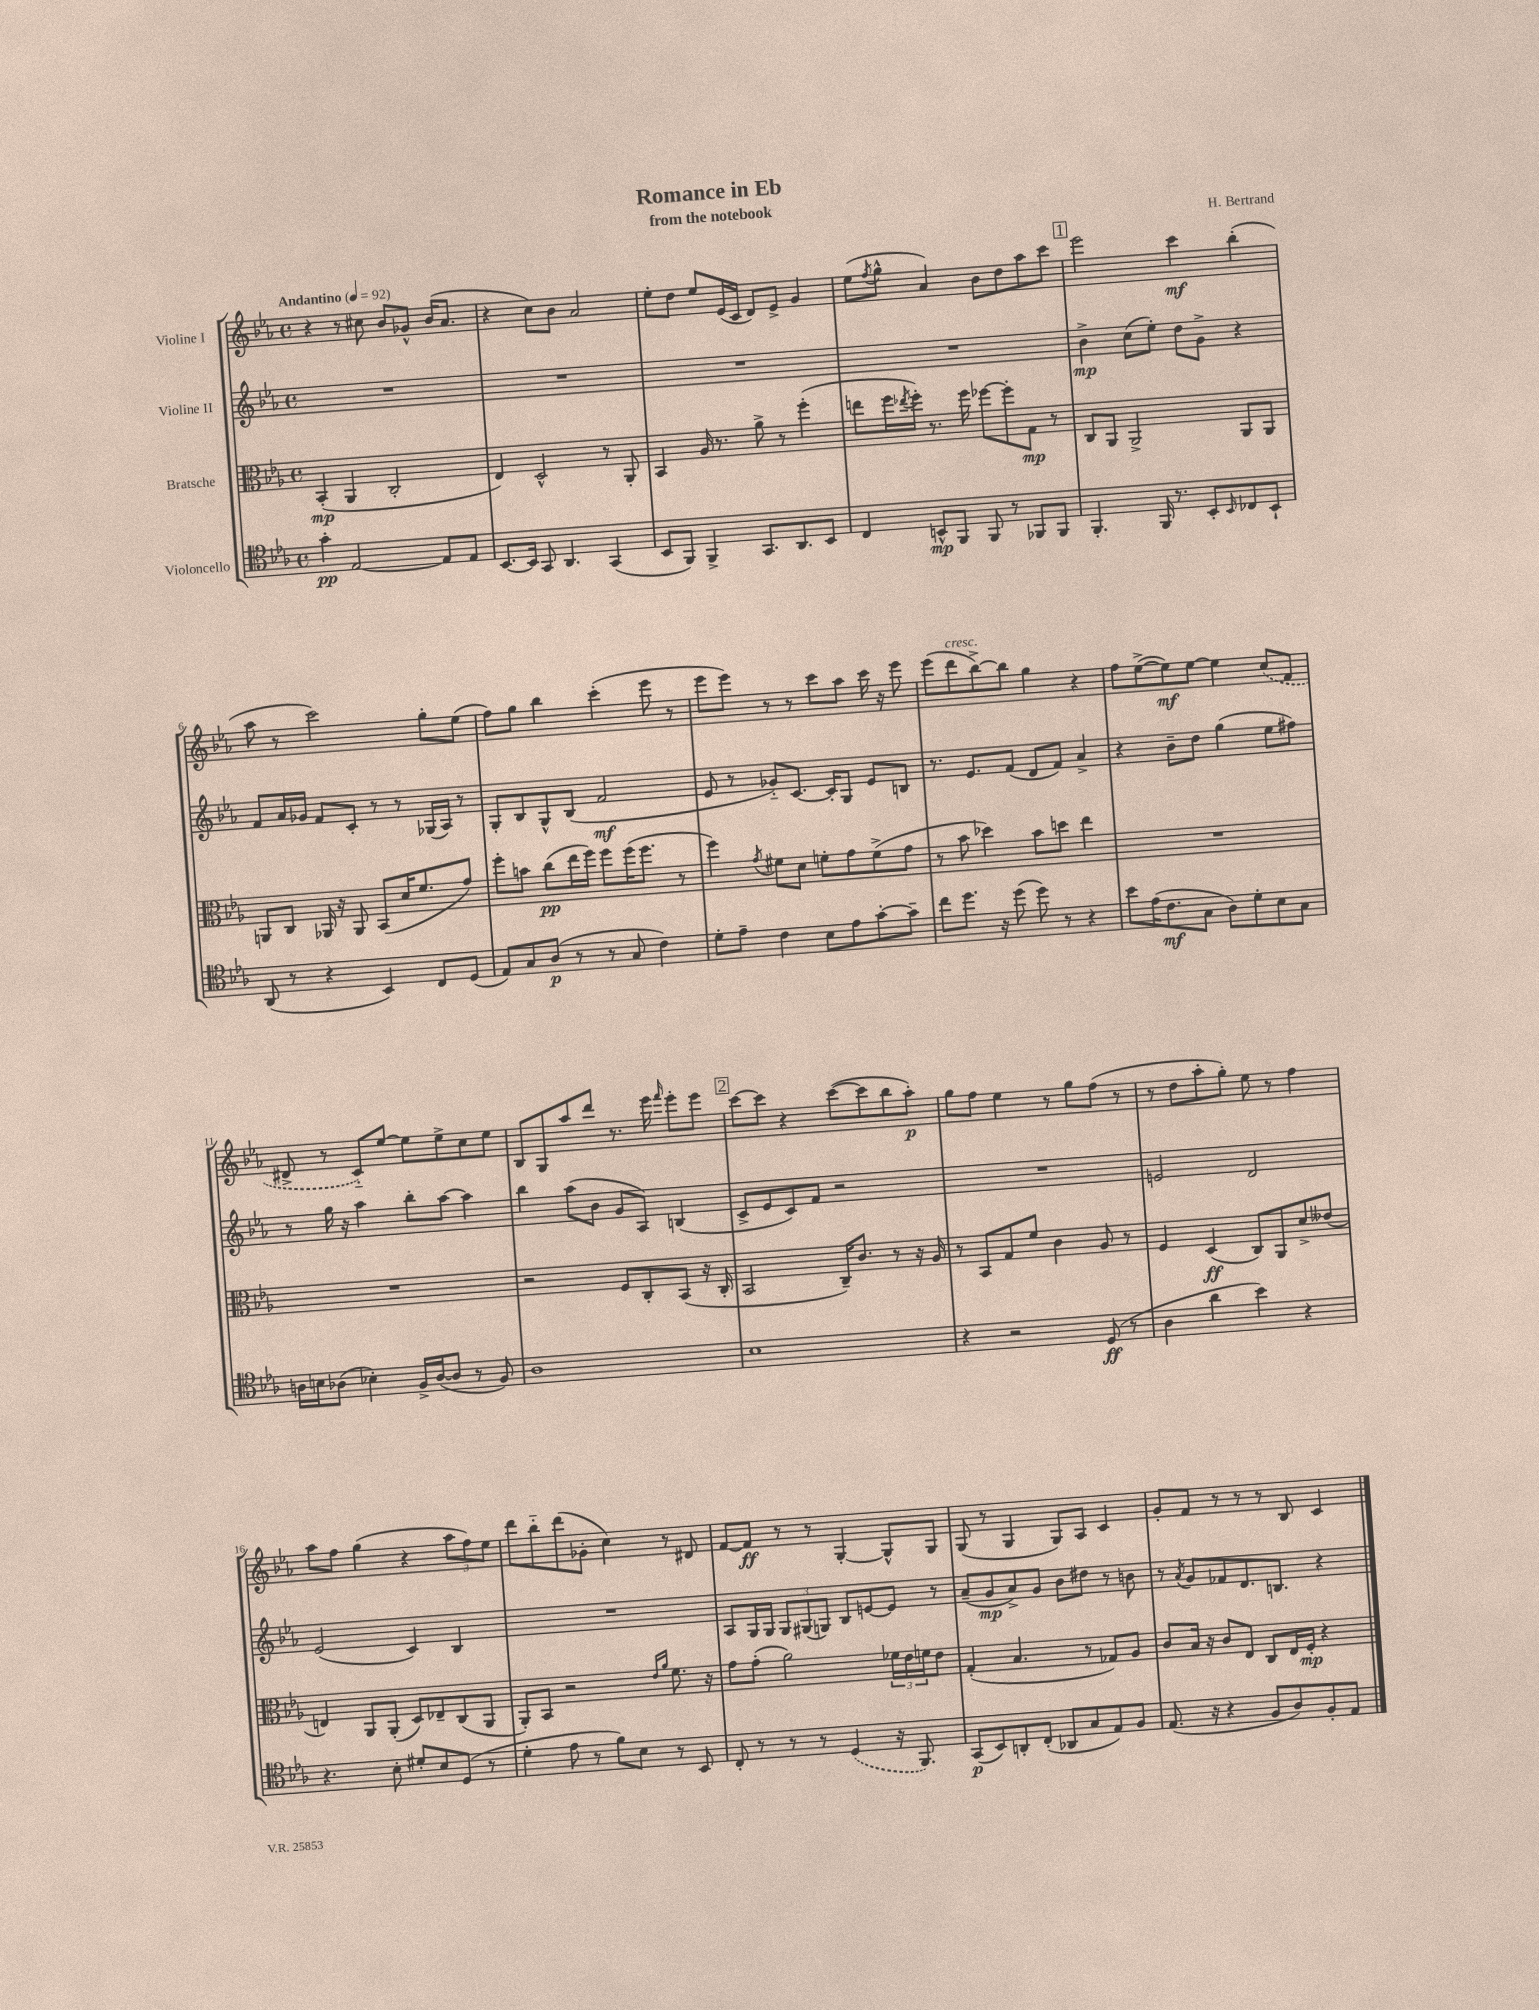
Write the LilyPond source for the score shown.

\header { title = "Romance in Eb" composer = "H. Bertrand" subtitle = "from the notebook" }
<<
\new StaffGroup <<
\new Staff = "s0" \with { instrumentName = "Violine I" } {
    \clef treble \key ees \major \defaultTimeSignature \time 4/4 \tempo "Andantino" 4 = 92
    r4 r8 cis''8 bes'8 ges'8-^ bes'16( aes'8. |
    r4 c''8) bes'8 aes'2 |
    ees''8-. d''8 ees''8 ees'16( c'16 d'8) ees'8-> g'4 |
    ees''8( \acciaccatura { f''8 } g''8-^ aes'4) bes'8 d''8 aes''8 c'''8 |
    \mark \markup { \box "1" } ees'''2 c'''4\mf bes''4-.( |
    aes''8 r8 c'''2) g''8-. ees''8( |
    f''8) g''8 bes''4 c'''4-.( ees'''8 r8 |
    ees'''8 ees'''8) r8 r8 c'''8 aes''8 c'''16 r16 ees'''8 |
    ees'''8( d'''8^\markup { \italic "cresc." } bes''8~->) bes''8 g''4 r4 |
    f''8 ees''8~->( ees''8\mf) ees''8~ ees''4 \once \slurDashed c''8( f'8 |
    dis'8-> r8 c'8-_) ees''8~ ees''8 ees''8-> c''8 ees''8 |
    bes8 g8 aes''8 d'''8 r8. ees'''16 \grace { f'''16 } ees'''8-. ees'''8 |
    \mark \markup { \box "2" } c'''8~ c'''8 r4 c'''8~( c'''8 bes''8 aes''8-.\p) |
    g''8 f''8 ees''4 r8 g''8 f''8( r8 |
    r8 d''8 aes''8-. g''8-.) ees''8 r8 f''4 |
    aes''8 f''8 g''4( r4 \tuplet 3/2 { aes''8 f''8) ees''8 } |
    d'''8 bes''8-_ d'''8( ges'8-. c''4) r8 dis'8 |
    f'8~ f'8\ff r8 r8 g4~-. g8-^ g8 |
    g8( r8 g4 g8) aes8 c'4 |
    g'8-. f'8 r8 r8 r8 bes8 c'4 \bar "|." |
}
\new Staff = "s1" \with { instrumentName = "Violine II" } {
    \clef treble \key ees \major \defaultTimeSignature \time 4/4
    R1 |
    R1 |
    R1 |
    R1 |
    \mark \markup { \box "1" } bes'4->\mp c''8( ees''8-.) d''8 g'8-> r4 |
    f'8 aes'16 ges'16 f'8 c'8-. r8 r8 ges16( aes16) r8 |
    g8-. bes8 g8-^ bes8( f'2\mf |
    ees'8 r8 ges'8-_) c'8.~ c'16-. g8 ees'8 b8 |
    r8. ees'8. f'8( d'8 f'8) aes'4-> |
    r4 bes'8-- d''8 g''4( ees''8 fis''8) |
    r8 g''16 r16 aes''4 bes''8-. aes''8~ aes''4 |
    bes''4 aes''8( bes'8 g'8 aes8) b4( |
    \mark \markup { \box "2" } c'8-> ees'8 c'8) f'8 r2 |
    R1 |
    e'2 d'2 |
    ees'2( c'4) bes4 |
    R1 |
    aes8 g16 g16 \tuplet 3/2 { g8 gis8( g8) } bes8 e'8~ e'8 r8 |
    aes'8--( g'8\mp aes'8->) g'8 bes'8 dis''8 r8 b'8 |
    r8 \acciaccatura { aes'8 } g'8 fes'8 d'8. b8. r4 \bar "|." |
}
\new Staff = "s2" \with { instrumentName = "Bratsche" } {
    \clef alto \key ees \major \defaultTimeSignature \time 4/4
    bes,4-.\mp( aes,4 c2-. |
    ees4) d2-^ r8 aes,8-. |
    bes,4 aes16 r8. aes'8-> r8 f''4-.( |
    e''8 f''16 \acciaccatura { ees''8 } f''16-.) r8. f''16 fes''8~ fes''8-. g8\mp r8 |
    \mark \markup { \box "1" } c8 aes,8 aes,2-> aes,8 aes,8 |
    a,8 c8 aes,16 r16 aes,8 bes,8( d'16 f'8. g'8) |
    f''8-. b'8 c''8\pp( ees''16 f''16) f''8 f''16( f''8. r8 |
    f''4) \acciaccatura { g'8 } fis'8 d'8 f'8-. g'8 f'8->( g'8 |
    r8 bes'8 des''4) bes'8 d''8 ees''4 |
    R1 |
    R1 |
    r2 f8 c8-. bes,8( r16 c16-. |
    \mark \markup { \box "2" } bes,2 c16--) c'8. r8 r16 aes16 |
    r8 bes,8 g8 f'8 c'4 aes8 r8 |
    f4 d4\ff( c8) aes,8 d'8-> eeses'8( |
    e4) aes,8 aes,8-.( d8) ees8-- c8( aes,8 |
    aes,8-.) bes,8 r2 \grace { ees'16 aes'16 } f'8. r16 |
    g'8 g'8-.( aes'2) \tuplet 3/2 { fes'16 ees'16 f'16 } ees'8 |
    g4-.( bes4. r8 ges8) aes8 |
    c'8 bes16 r16 c'8 ees8 c8 ees16 f16-.\mp r4 \bar "|." |
}
\new Staff = "s3" \with { instrumentName = "Violoncello" } {
    \clef tenor \key ees \major \defaultTimeSignature \time 4/4
    g'4-.\pp ees2~ ees8 ees8 |
    bes,8.~ bes,16 g,8 aes,4. g,4( |
    bes,8 f,8) f,4-> g,8. aes,8. bes,8 |
    c4 b,8-^\mp f,8 f,8 r8 fes,8 fes,8 |
    \mark \markup { \box "1" } f,4.-. f,16 r8. bes,8-. \grace { bes,16 } ces8 bes,8-! |
    aes,8( r8 r4 bes,4) c8 d8( |
    ees8) g8 aes8\p( r8 r8 g8 c'4) |
    d'8-. ees'8-- c'4 bes8 ees'8 g'8~-. g'8-- |
    c''8 d''8. r16 d''8( d''8) r8 r4 |
    bes'8 ees'16( c'8.\mf g8 aes8) d'8-. bes8 g8 |
    a16 b16 aes8( bes4-.) f16-> aes16~( aes8 r8 f8) |
    aes1 |
    \mark \markup { \box "2" } bes1 |
    r4 r2 d8\ff( r8 |
    aes4 aes'4 bes'4) r4 |
    r4. bes8-. dis'8-. bes8 d8( r8 |
    d'4-. ees'8 r8 f'8) bes8 r8 bes,8 |
    c8-. r8 r8 r8 \once \slurDashed d4( r16 f,8.) |
    g,8\p( bes,8) a,8-. c8-.( aes,8 g8 ees8) f8 |
    ees8.( r16 r4 f8 aes8) f8-. ees8 \bar "|." |
}
>>
>>
